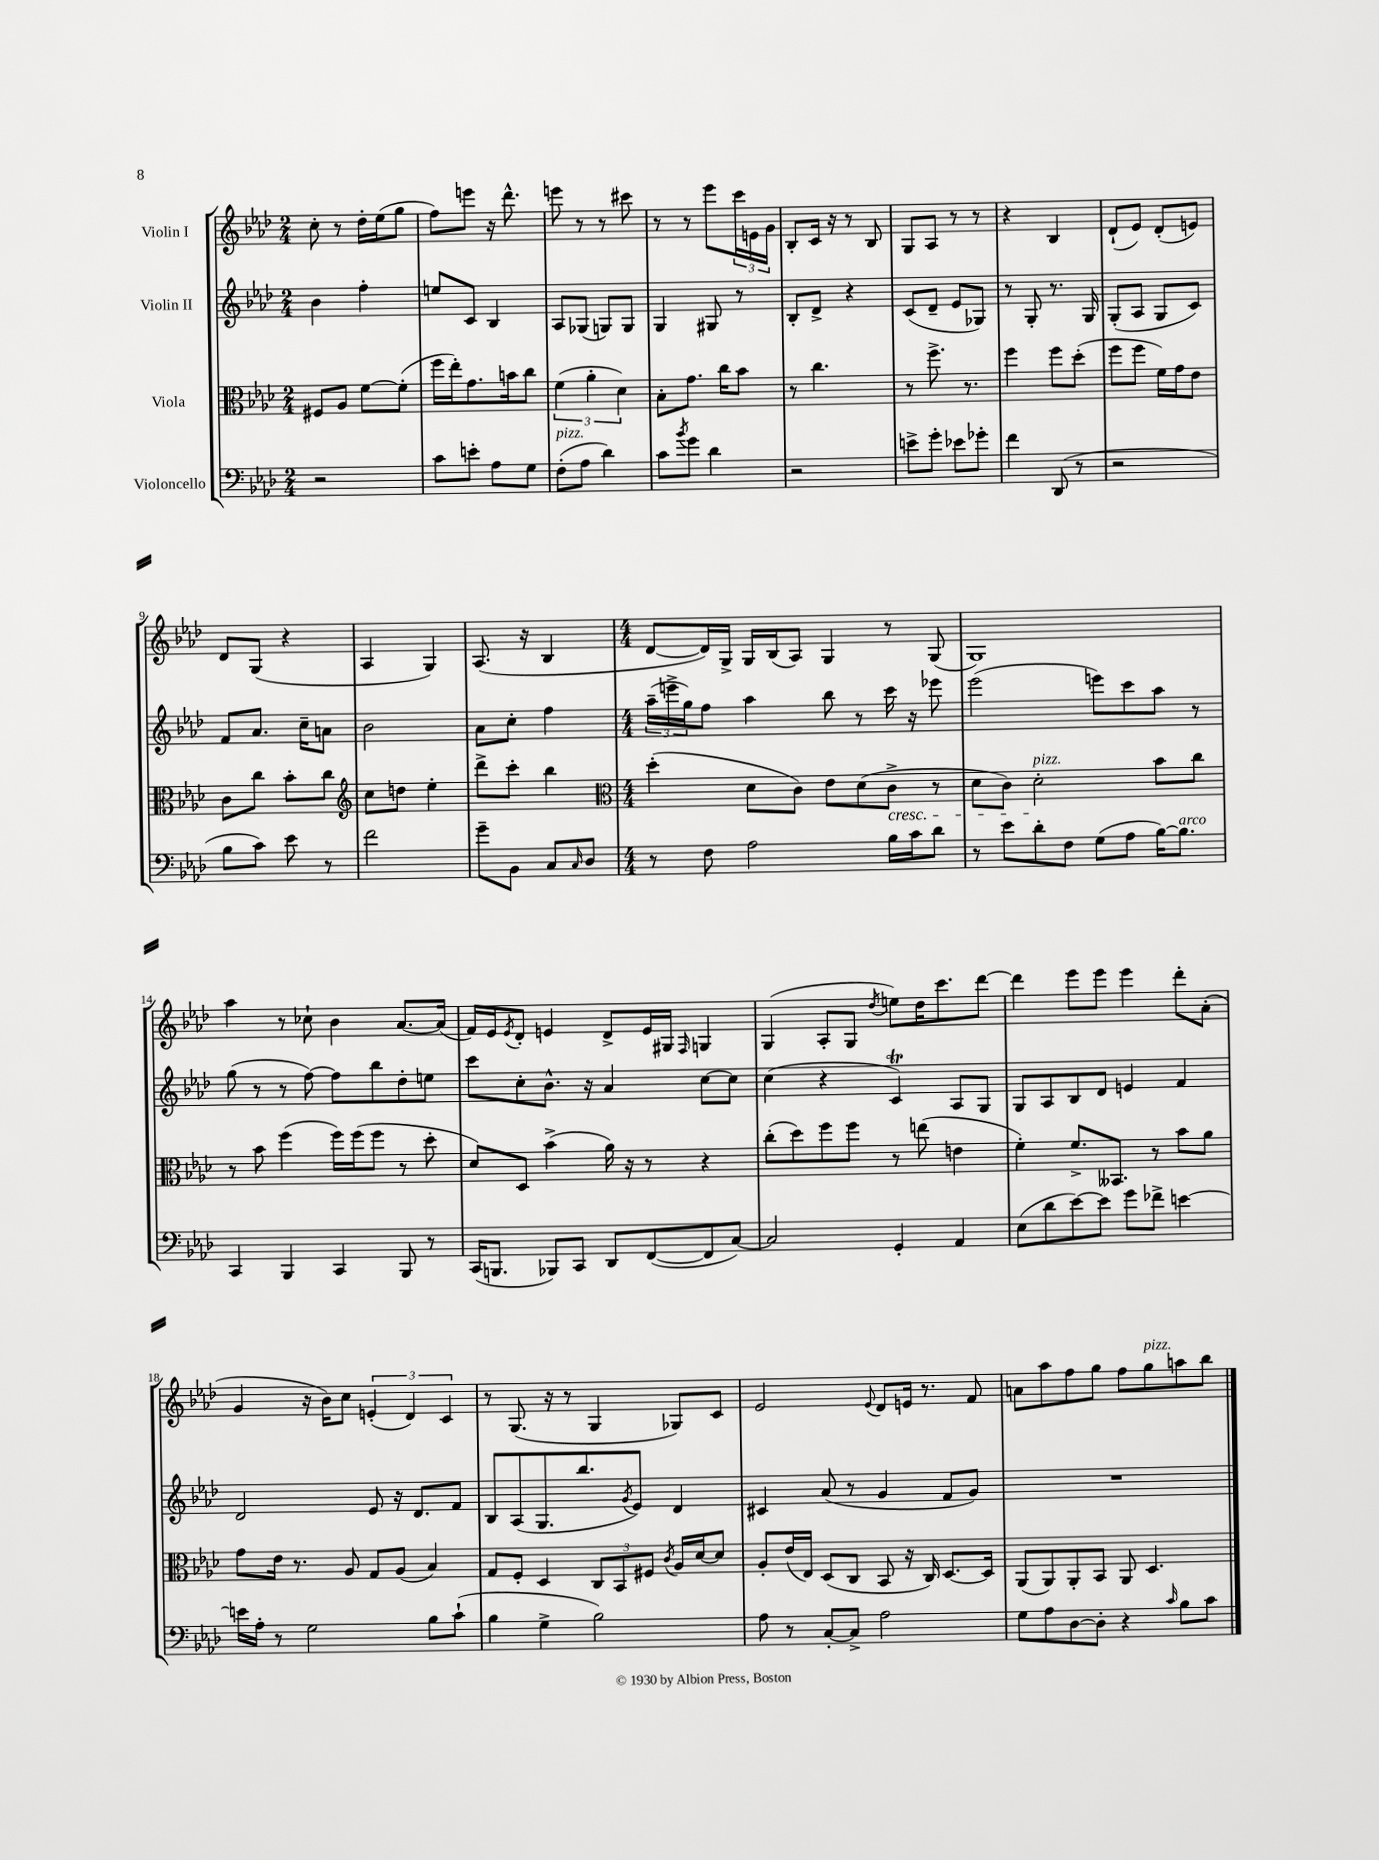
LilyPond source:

<<
\new StaffGroup <<
\new Staff = "s0" \with { instrumentName = "Violin I" } {
    \clef treble \key aes \major \numericTimeSignature \time 2/4
    c''8-. r8 des''16-. ees''16( g''8 |
    f''8) e'''8 r16 des'''8.-^ |
    e'''8 r8 r8 cis'''8 |
    r8 r8 ees'''8 \tuplet 3/2 { c'''16 e'16 g'16 } |
    bes8-. c'16 r16 r8 bes8 |
    g8 aes8 r8 r8 |
    r4 bes4 |
    des'8-!( ees'8) des'8-.( e'8) |
    des'8 g8( r4 |
    aes4 g4) |
    aes8.( r16 bes4 |
    \numericTimeSignature \time 4/4 des'8~ des'16) g16-> g16 bes16( aes8) g4 r8 g8( |
    g1) |
    aes''4 r8 ces''8-! bes'4 aes'8.~ aes'16( |
    f'16) ees'16 \acciaccatura { ees'8 } des'8-. e'4 des'8-> e'16 gis16 \grace { f16 } g4 |
    g4( aes8-. g8 \acciaccatura { des''8 } e''8) des''16 c'''8. des'''8~ |
    des'''4 ees'''8 ees'''8 ees'''4 des'''8-. aes'8-.( |
    g'4 r16 bes'16) c''8 \tuplet 3/2 { e'4-.( des'4) c'4 } |
    r8 g8.( r16 r8 g4 ges8) c'8 |
    ees'2 \appoggiatura { ees'8 } des'8 e'16 r8. f'8 |
    a'8 aes''8 f''8 g''8 f''8 g''8^\markup { \italic "pizz." } a''8 bes''8 \bar "|." |
}
\new Staff = "s1" \with { instrumentName = "Violin II" } {
    \clef treble \key aes \major \numericTimeSignature \time 2/4
    bes'4 f''4-. |
    e''8 c'8 bes4 |
    aes8 ges8( g8) g8 |
    g4 gis8 r8 |
    bes8-. des'8-> r4 |
    c'8( des'8-- ees'8 ges8) |
    r8 g8-. r8. g16 |
    g8-.( aes8 g8 c'8) |
    f'8 aes'8. c''16-- a'8 |
    bes'2 |
    aes'8 c''8-. f''4 |
    \numericTimeSignature \time 4/4 \tuplet 3/2 { aes''16--( e'''16-> g''16) } f''8 aes''4 bes''8 r8 c'''16 r16 ees'''8 |
    ees'''2( e'''8) c'''8 aes''8 r8 |
    g''8( r8 r8 f''8~) f''8 bes''8 des''8-. e''8 |
    c'''8 c''8-. bes'8.-^ r16 aes'4 c''8~ c''8 |
    c''4( r4 c'4\trill) aes8 g8 |
    g8 aes8 bes8 des'8 e'4 f'4 |
    des'2 ees'8 r16 des'8. f'8 |
    bes8 aes8( g8. bes''8. \acciaccatura { g'8 } ees'8) des'4 |
    cis'4 aes'8( r8 g'4 f'8 g'8) |
    R1 \bar "|." |
}
\new Staff = "s2" \with { instrumentName = "Viola" } {
    \clef alto \key aes \major \numericTimeSignature \time 2/4
    fis8 aes8 f'8~ f'8-.( |
    f''16 ees''16-.) g'8. b'16 c''8 |
    \tuplet 3/2 { f'4( aes'4-. des'4) } |
    bes8-. g'8. c''16 bes'8 |
    r8 c''4. |
    r8 f''8.-> r8. |
    f''4 f''8 des''8-.( |
    f''8 f''8 f'16) g'16 ees'8 |
    c'8 c''8 bes'8-. c''8 |
    \clef treble c''8 d''8 ees''4-. |
    des'''8-> c'''8-. bes''4 |
    \numericTimeSignature \time 4/4 \clef alto des''4-.( des'8 c'8) ees'8 des'8( c'8->\cresc r8 |
    des'8 c'8) des'2-.\!^\markup { \italic "pizz." } bes'8 c''8 |
    r8 bes'8 f''4( f''16) f''16( f''8 r8 des''8-. |
    des'8) des8 bes'4->( aes'16) r16 r8 r4 |
    c''8-.( des''8) f''8 f''8 r8 e''8( e'4 |
    f'4-.) f'8.-> beses,8. r8 bes'8 aes'8 |
    g'8 ees'16 r8. aes8 g8 aes8( bes4) |
    g8 f8-. des4 \tuplet 3/2 { c8 bes,8 fis8 } \acciaccatura { c'8 } aes16 des'16~ des'8 |
    aes8-. ees'16( ees16) des8( c8 bes,8 r16 c16) des8.~ des16 |
    aes,8( aes,8) aes,8-. bes,8 aes,8 des4. \bar "|." |
}
\new Staff = "s3" \with { instrumentName = "Violoncello" } {
    \clef bass \key aes \major \numericTimeSignature \time 2/4
    r2 |
    c'8 e'8-. aes8 g8 |
    f8-.^\markup { \italic "pizz." }( aes8 des'4) |
    c'8 \acciaccatura { bes'8 } g'8 des'4 |
    r2 |
    e'8-> g'8-. ees'8 ges'8-. |
    f'4 des,8( r8 |
    r2 |
    bes8 c'8) ees'8 r8 |
    f'2 |
    g'8-- bes,8 c8 \grace { c16 } des8 |
    \numericTimeSignature \time 4/4 r8 f8 aes2 bes16 c'16 des'8 |
    r8 ees'8 des'8-. f8 g8( aes8 bes16~) bes8.^\markup { \italic "arco" } |
    c,4 bes,,4 c,4 bes,,8 r8 |
    c,16( b,,8. bes,,8) c,8 des,8 f,8~( f,8 c8~) |
    c2 g,4-. aes,4 |
    ees8( des'8 ees'8~) ees'8 g'8 fes'8-> e'4~ |
    e'16 aes16-. r8 g2 bes8 c'8-!( |
    bes4 g4-> bes2) |
    aes8 r8 c8~-. c8-> aes2 |
    g8 aes8 des8~ des8-. r4 \grace { c'16 } bes8 c'8 \bar "|." |
}
>>
>>
